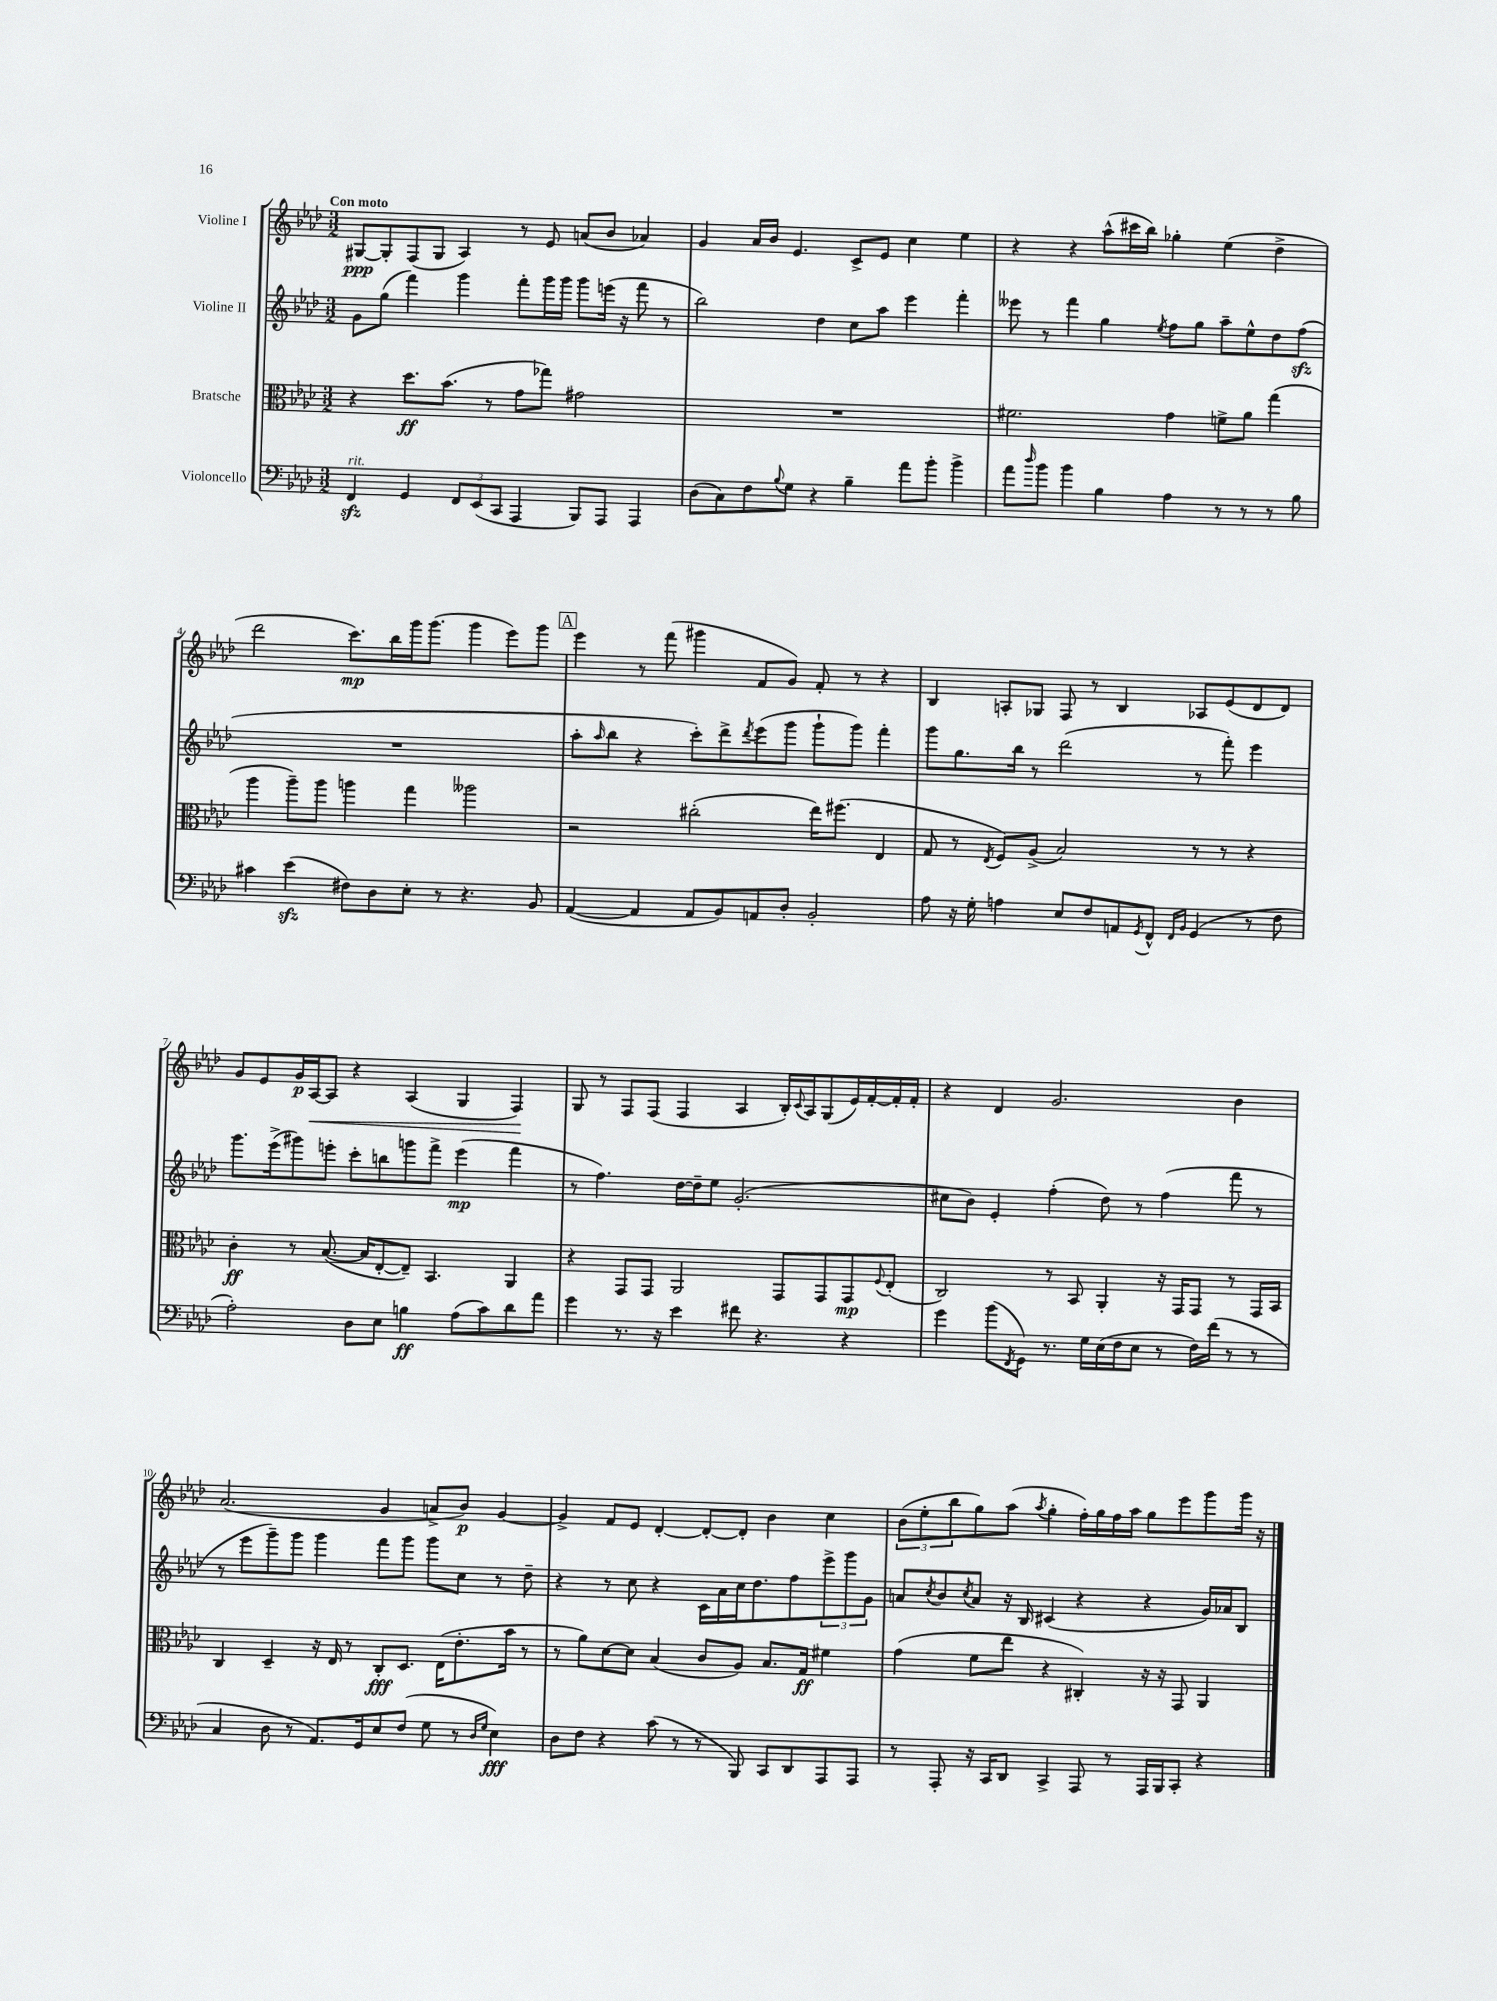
<<
\new StaffGroup <<
\new Staff = "s0" \with { instrumentName = "Violine I" } {
    \clef treble \key aes \major \numericTimeSignature \time 3/2 \tempo "Con moto"
    gis8~\ppp gis8-. f8( gis8 aes4) r8 ees'8 a'8( bes'8 aes'4) |
    g'4 aes'16 bes'16 ees'4. c'8-> ees'8 c''4 ees''4 |
    r4 r4 aes''8-^( cis'''16 bes''16) ges''4-. ees''4( des''4-> |
    des'''2 c'''8.\mp) bes''16 g'''16 g'''8.( g'''4 ees'''8) g'''8 |
    \mark \markup { \box "A" } ees'''4 r8 f'''8( gis'''4 f'8 g'8) f'8-. r8 r4 |
    bes4 a8-. ges8 f8 r8 bes4 aes8 ees'8( des'8 des'8) |
    g'8 ees'8 g'16\p aes16~\< aes8 r4 aes4( g4 f4\!) |
    g8 r8 f8 f8( f4 aes4 bes16-.) \appoggiatura { c'8 } aes16 g8( ees'16) f'16~-. f'16-. f'16-. |
    r4 des'4 g'2. bes'4 |
    aes'2.( g'4 a'8-> bes'8\p) g'4~ |
    g'4-> f'8 ees'8 des'4~-. des'8~-. des'8-. bes'4 c''4 |
    \tuplet 3/2 { bes'8( ees''8-. bes''8 } g''8) aes''8( \acciaccatura { aes''8 } g''4-. f''16-.) g''16 f''16 aes''16 g''8 ees'''8 g'''8 g'''16 r16 \bar "|." |
}
\new Staff = "s1" \with { instrumentName = "Violine II" } {
    \clef treble \key aes \major \numericTimeSignature \time 3/2
    g'8 g''8( f'''4) g'''4 f'''8-. g'''16 g'''16 g'''8 e'''16( r16 f'''8 r8 |
    bes''2) des''4 c''8 aes''8 ees'''4 f'''4-. |
    eeses'''8 r8 f'''4 g''4 \acciaccatura { ees''8 } f''8 g''8 aes''8-- ees''8-^ des''8 f''8\sfz( |
    R1. |
    \mark \markup { \box "A" } aes''8-. \grace { aes''16 } bes''8 r4 c'''8-.) des'''8-> \acciaccatura { des'''8 } ees'''8( g'''8 g'''8-! g'''8) f'''4-. |
    g'''8 g''8. bes''16 r8 des'''2( r8 f'''8-.) ees'''4 |
    g'''8. ees'''16->( gis'''8) e'''8-. c'''8-. b''8 g'''8 f'''8-> e'''4\mp( f'''4 |
    r8 f''4.) des''16~ des''16-- ees''8 g'2.-.( |
    cis''8 bes'8) ees'4-. f''4-.( des''8) r8 f''4( f'''8 r8 |
    r8 ees'''8 g'''8--) g'''8 g'''4 f'''8 g'''8 g'''8 c''8 r8 des''8-- |
    r4 r8 c''8 r4 c'16 aes'16 c''16 des''8. f''8 \tuplet 3/2 { ees'''8-> g'''8 g'8 } |
    a'8 \acciaccatura { c''8 } bes'8 \acciaccatura { c''8 } a'8 r16 bes16 cis'4( r4 r4 g'16) aes'16 bes8 \bar "|." |
}
\new Staff = "s2" \with { instrumentName = "Bratsche" } {
    \clef alto \key aes \major \numericTimeSignature \time 3/2
    r4 des''8.\ff bes'8.( r8 g'8 ges''8) gis'2 |
    R1. |
    fis'2. g'4 f'8-> aes'8 g''4( |
    aes''4 aes''8--) aes''8 a''4 g''4 aeses''2 |
    \mark \markup { \box "A" } r2 cis''2-.( ees''16) fis''8.( ees4 |
    g8 r8 \acciaccatura { ees8 } f8) aes8->( bes2) r8 r8 r4 |
    c'4-.\ff r8 bes8.~( bes16 ees8~-. ees8--) bes,4. aes,4 |
    r4 g,8 g,8 aes,2 g,8 g,8 g,8\mp \appoggiatura { f8 } ees8-.( |
    c2) r8 bes,8 aes,4-. r16 g,16 g,8 r8 g,16 bes,16 |
    c4 des4-- r16 ees16 r8 c8-.\fff des8. ees16( ees'8.-. bes'16 r8 |
    r8 aes'8) des'8~ des'8 bes4( c'8 aes8) bes8. g16\ff fis'4 |
    g'4( f'8 ees''8 r4 cis4-.) r16 r16 g,8 aes,4 \bar "|." |
}
\new Staff = "s3" \with { instrumentName = "Violoncello" } {
    \clef bass \key aes \major \numericTimeSignature \time 3/2
    f,4\sfz^\markup { \italic "rit." } g,4 \tuplet 3/2 { f,8 ees,8( c,8 } aes,,4 bes,,8) aes,,8 aes,,4 |
    des8( c8) f8 \appoggiatura { bes8 } g8 r4 bes4-- aes'8 bes'8-. bes'4-> |
    aes'8 \grace { des''16 } bes'8 bes'4 bes4 aes4 r8 r8 r8 bes8 |
    cis'4 ees'4\sfz( fis8) des8 ees8-. r8 r4. bes,8 |
    \mark \markup { \box "A" } aes,4~( aes,4 aes,8 bes,8) a,8 des8-. bes,2-. |
    aes8 r16 g16-. a4 ees8 f8 a,8 \acciaccatura { g,8 } f,8-^ \grace { f,16 bes,16 } g,4( r8 f8 |
    aes2-.) des8 ees8 b4\ff aes8( c'8) des'8 aes'8 |
    g'4 r8. r16 ees'4 fis'8 r4. r4 |
    g'4 bes'8( \acciaccatura { f,8 } g,8) r8. g16 ees16( f16 ees8 r8 f16) f'16( r8 r8 |
    c4 des8 r8 aes,8.) g,16 ees8 f8( g8 r8 \grace { des16 g16 } ees4\fff) |
    des8 f8 r4 c'8( r8 r8 bes,,8) c,8 des,8 aes,,8 aes,,8 |
    r8 aes,,8-. r16 c,16 des,8 c,4-> aes,,8 r8 aes,,16 bes,,16 c,8-. r4 \bar "|." |
}
>>
>>
